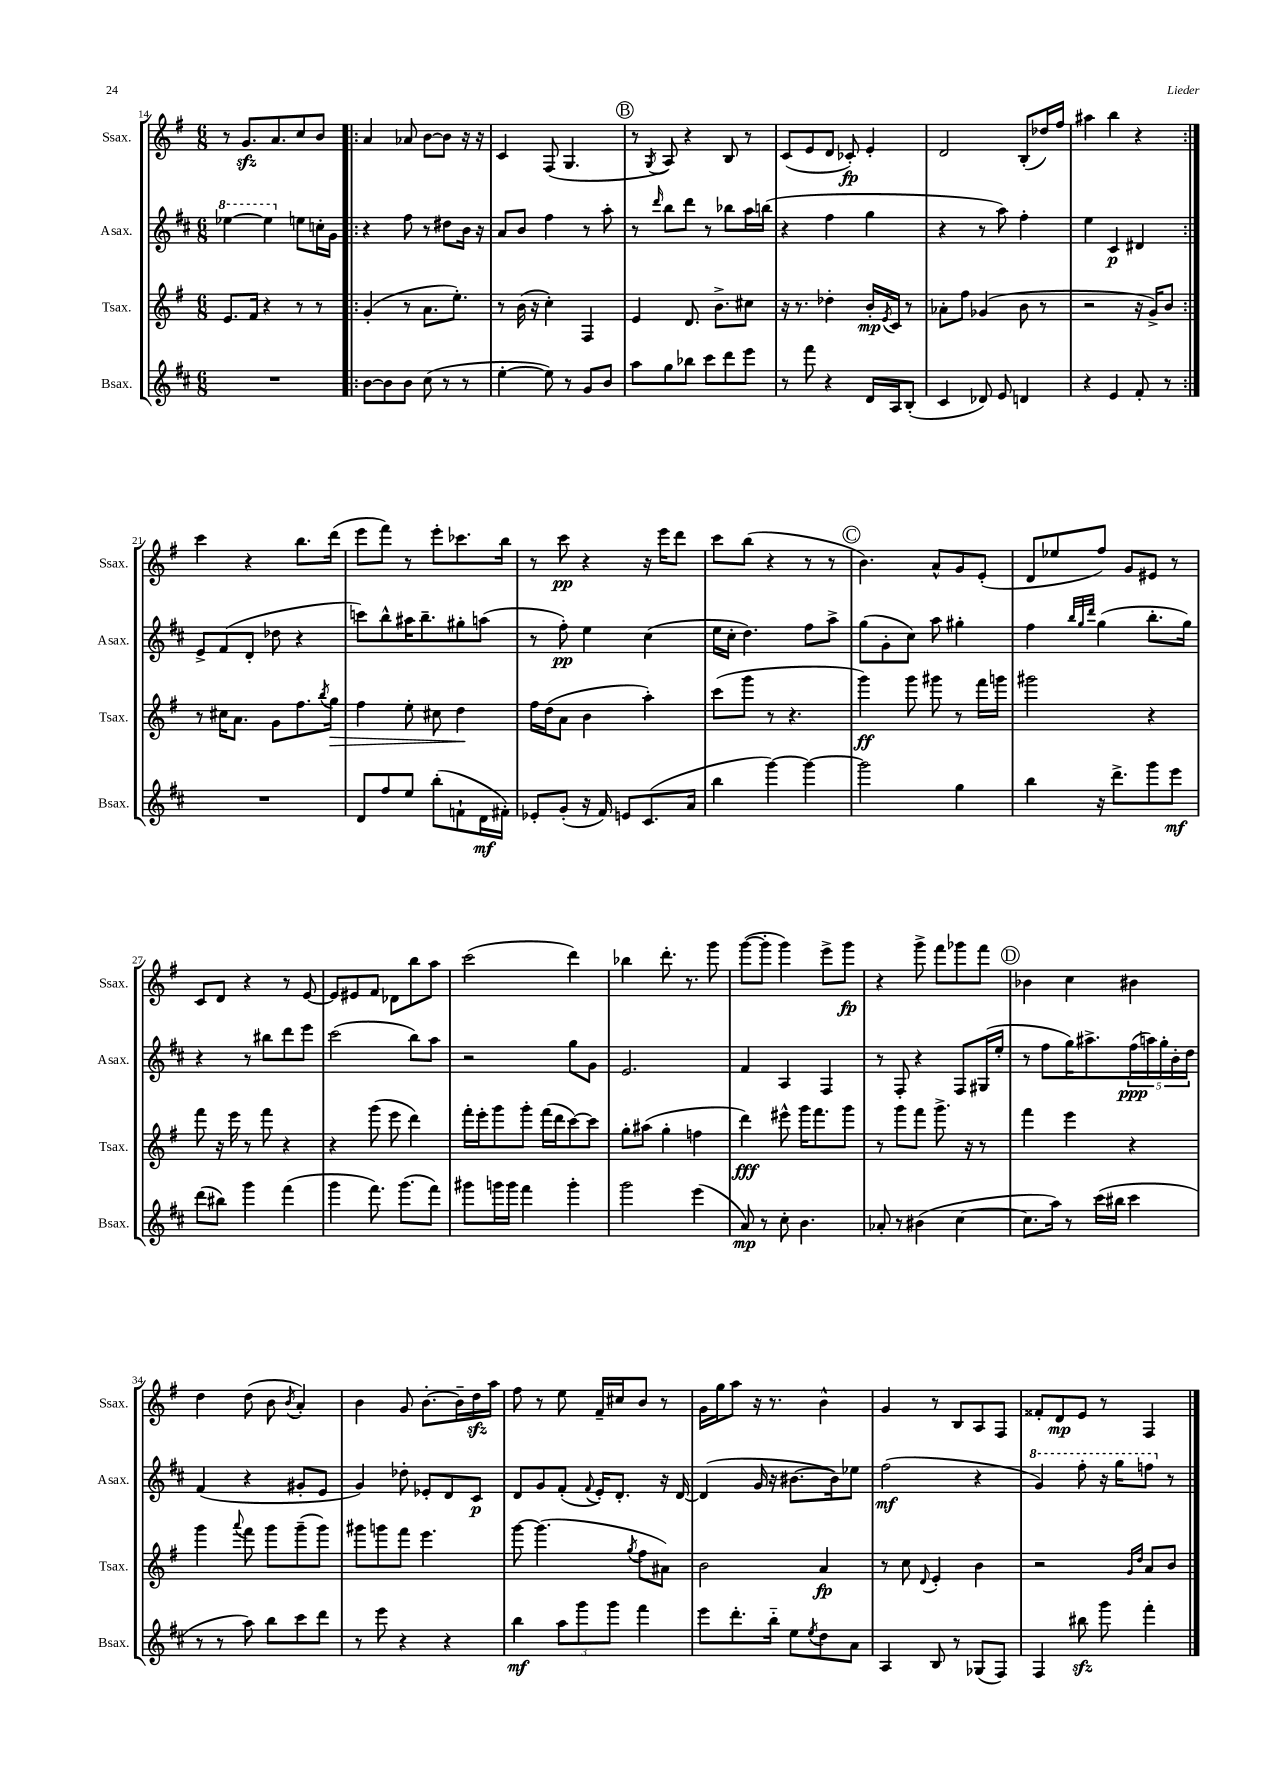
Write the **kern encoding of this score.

**kern	**dynam	**kern	**dynam	**kern	**dynam	**kern	**dynam
*part4	*part4	*part3	*part3	*part2	*part2	*part1	*part1
*staff4	*staff4	*staff3	*staff3	*staff2	*staff2	*staff1	*staff1
*I"Bsax.	*	*I"Tsax.	*	*I"Asax.	*	*I"Ssax.	*
*I'Bsax.	*	*I'Tsax.	*	*I'Asax.	*	*I'Ssax.	*
*clefG2	*	*clefG2	*	*clefG2	*	*clefG2	*
*k[f#c#]	*	*k[f#]	*	*k[f#c#]	*	*k[f#]	*
*M6/8	*	*M6/8	*	*M6/8	*	*M6/8	*
*	*	*	*	*8va	*	*	*
=14	=14	=14	=14	=14	=14	=14	=14
2.r	.	8.e/L	.	[4eee-X\	.	8r	.
.	.	.	.	.	.	8.gzz/L	.
.	.	16f#/Jk	.	.	.	.	.
.	.	4r	.	4eee-\]	.	.	.
.	.	.	.	.	.	8.a/	.
*	*	*	*	*X8va	*	*	*
.	.	8r	.	8een\L	.	8cc/	.
.	.	8r	.	16ccn'\L	.	8b/J	.
.	.	.	.	16g\JJ	.	.	.
=15!|:	=15!|:	=15!|:	=15!|:	=15!|:	=15!|:	=15!|:	=15!|:
[8b\L	.	(4g'/	.	4r	.	4a/	.
8b\]	.	.	.	.	.	.	.
8b\J	.	8r	.	8ff#\	.	8a-X/	.
(8cc#\	.	8.a\L	.	8r	.	[8b\L	.
8r	.	.	.	8dd#X\L	.	8b\J]	.
.	.	8.ee'\J)	.	.	.	.	.
8r	.	.	.	16b\Jk	.	16r	.
.	.	.	.	16r	.	16r	.
=16	=16	=16	=16	=16	=16	=16	=16
[4ee'\	.	8r	.	8a/L	.	4c/	.
.	.	(16b\	.	8b/J	.	.	.
.	.	16r	.	.	.	.	.
8ee\])	.	4cc'\)	.	4ff#\	.	(8F#/	.
8r	.	.	.	.	.	4.G/	.
8g/L	.	4F#/	.	8r	.	.	.
8b/J	.	.	.	8aa'\	.	.	.
!!LO:REH:place=s1:t=B
=17	=17	=17	=17	=17	=17	=17	=17
8aa\L	.	4e/	.	8r	.	8r	.
.	.	.	.	16qqddd/	.	8qG/	.
8gg\	.	.	.	8bb\L	.	8A/)	.
8bb-X\J	.	8.d/	.	8ddd\J	.	4r	.
8ccc#\L	.	.	.	8r	.	.	.
.	.	8.b^\L	.	.	.	.	.
8ddd\	.	.	.	8bb-X\L	.	8B/	.
8eee\J	.	8cc#X\J	.	16aa\L	.	8r	.
.	.	.	.	(16bbn\JJ	.	.	.
=18	=18	=18	=18	=18	=18	=18	=18
8r	.	16r	.	4r	.	(8c/L	.
.	.	8.r	.	.	.	.	.
8fff#\	.	.	.	.	.	8e/	.
4r	.	4dd-X'\	.	4ff#\	.	8d/J	.
.	.	.	.	.	.	8c-X'/)	fp
16d/LL	.	16b'/LL	mp	4gg\	.	4e'/	.
.	.	8qe/	.	.	.	.	.
16A/J	.	16c/JJ	.	.	.	.	.
(8B'/J	.	8r	.	.	.	.	.
=19	=19	=19	=19	=19	=19	=19	=19
4c#/	.	8a-X'\L	.	4r	.	2d/	.
.	.	8ff#\J	.	.	.	.	.
8d-X/)	.	(4g-X/	.	8r	.	.	.
8e/	.	.	.	8aa\)	.	.	.
4dn/	.	8b\	.	4ff#'\	.	(8B'/L	.
.	.	8r	.	.	.	16dd-X/L)	.
.	.	.	.	.	.	16ff#/JJ	.
=20	=20	=20	=20	=20	=20	=20	=20
4r	.	2r	.	4ee\	.	4aa#X\	.
4e/	.	.	.	4c#/	p	4bb\	.
8f#'/	.	16r	.	4d#X/	.	4r	.
.	.	16g^/KL)	.	.	.	.	.
8r	.	8b/J	.	.	.	.	.
!!LO:LB:g=z
=21:|!	=21:|!	=21:|!	=21:|!	=21:|!	=21:|!	=21:|!	=21:|!
2.r	.	8r	.	8e^/L	.	4ccc\	.
.	.	16cc#X\KL	.	(8f#/	.	.	.
.	.	8.a\J	.	.	.	.	.
.	.	.	.	8d'/J	.	4r	.
.	.	8g\L	.	8dd-X\	.	.	.
.	.	8.ff#\	.	4r	.	8.bb\L	.
.	.	8qbb/	.	.	.	.	.
!	!	!	!LO:HP:b	!	!	!	!
.	.	16gg\Jk	>	.	.	(16ddd\Jk	.
=22	=22	=22	=22	=22	=22	=22	=22
8d/L	.	4ff#\	.	8cccn\L)	.	8eee\L	.
8ff#/	.	.	.	8bb^^\	.	8fff#\J)	.
8ee/J	.	8ee'\	.	16aa#X\K	.	8r	.
.	.	.	.	8.bb~\	.	.	.
(8bb'\L	.	8cc#X\	.	.	.	8eee'\L	.
8fn`\	.	4dd\	.	8gg#X'\	.	8.ccc-X\	.
16d\L	mf	.	.	(8aan\J	.	.	.
16f#X'\JJ)	.	.	.	.	.	16bb\Jk	.
.	.	.	]	.	.	.	.
=23	=23	=23	=23	=23	=23	=23	=23
8e-X'/L	.	16ff#\LL	.	8r	.	8r	.
.	.	(16dd\J	.	.	.	.	.
(8g'/J	.	8a\J	.	8ff#'\)	pp	8ccc\	pp
16r	.	4b\	.	4ee\	.	4r	.
16f#/)	.	.	.	.	.	.	.
8en/L	.	.	.	.	.	.	.
(8.c#/	.	4aa'\)	.	(4cc#\	.	16r	.
.	.	.	.	.	.	16eee\KL	.
.	.	.	.	.	.	8ddd\J	.
16a/Jk	.	.	.	.	.	.	.
=24	=24	=24	=24	=24	=24	=24	=24
4bb\	.	(8ccc\L	.	16ee\LL	.	8ccc\L	.
.	.	.	.	16cc#'\JJ	.	.	.
.	.	8ggg\J	.	4.dd\)	.	(8bb\J	.
[4ggg\)	.	8r	.	.	.	4r	.
.	.	4.r	.	.	.	.	.
4ggg\_	.	.	.	8ff#\L	.	8r	.
.	.	.	.	8aa^\J	.	8r	.
!!LO:REH:place=s1:t=C
=25	=25	=25	=25	=25	=25	=25	=25
2ggg\]	.	4ggg\)	ff	(8gg\L	.	4.b\)	.
.	.	.	.	8g'\	.	.	.
.	.	8ggg\	.	8cc#\J)	.	.	.
.	.	8ggg#X\	.	8aa\	.	8a^^/L	.
4gg\	.	8r	.	4gg#X'\	.	8g/	.
.	.	16fff#\LL	.	.	.	(8e'/J	.
.	.	16gggn\JJ	.	.	.	.	.
=26	=26	=26	=26	=26	=26	=26	=26
4bb\	.	2ggg#X\	.	4ff#\	.	8d/L	.
.	.	.	.	.	.	8ee-X/	.
.	.	.	.	32qqbb/LLL	.	.	.
.	.	.	.	32qqgg/	.	.	.
.	.	.	.	32qqddd/JJJ	.	.	.
16r	.	.	.	(4gg\	.	8ff#/J)	.
8.ddd^\L	.	.	.	.	.	.	.
.	.	.	.	.	.	8g/L	.
8ggg\	.	4r	.	8.bb'\L	.	8e#X/J	.
8eee\J	mf	.	.	.	.	8r	.
.	.	.	.	16gg\Jk)	.	.	.
!!LO:LB:g=z
=27	=27	=27	=27	=27	=27	=27	=27
(8ddd\L	.	8fff#\	.	4r	.	8c/L	.
8bb#X\J)	.	16r	.	.	.	8d/J	.
.	.	16eee\	.	.	.	.	.
4ggg\	.	8r	.	8r	.	4r	.
.	.	8fff#\	.	8bb#X\L	.	.	.
(4fff#\	.	4r	.	8ddd\	.	8r	.
.	.	.	.	8eee\J	.	[8e/	.
=28	=28	=28	=28	=28	=28	=28	=28
4ggg\	.	4r	.	(2ccc#\	.	8e/L]	.
.	.	.	.	.	.	8e#X/	.
8.fff#\)	.	(8ggg\	.	.	.	8f#/J	.
.	.	8eee\	.	.	.	8d-X\L	.
(8.ggg\L	.	.	.	.	.	.	.
.	.	4ddd\)	.	8bb\L)	.	8bb\	.
8fff#\J)	.	.	.	8aa\J	.	8aa\J	.
=29	=29	=29	=29	=29	=29	=29	=29
8ggg#X\L	.	16fff#'\LL	.	2r	.	(2ccc\	.
.	.	16eee'\J	.	.	.	.	.
16gggn\L	.	8ggg\	.	.	.	.	.
16ggg\JJ	.	.	.	.	.	.	.
4fff#\	.	8ggg'\J	.	.	.	.	.
.	.	(16fff#\LL	.	.	.	.	.
.	.	16ddd\J	.	.	.	.	.
4ggg'\	.	[8ccc\)	.	8gg\L	.	4ddd\)	.
.	.	8ccc\J]	.	8g\J	.	.	.
=30	=30	=30	=30	=30	=30	=30	=30
2ggg\	.	8gg'\L	.	2.e/	.	4bb-X\	.
.	.	(8aa#X\J	.	.	.	.	.
.	.	4gg'\	.	.	.	8.ddd'\	.
.	.	.	.	.	.	8.r	.
(4eee\	.	4ffn\	.	.	.	.	.
.	.	.	.	.	.	8ggg\	.
=31	=31	=31	=31	=31	=31	=31	=31
8a/)	mp	4ddd\)	fff	4f#/	.	([8ggg\L	.
8r	.	.	.	.	.	8ggg'\J]	.
8cc#'\	.	8eee#X^^\	.	4A/	.	4ggg\)	.
4.b\	.	16ggg\KL	.	.	.	.	.
.	.	8.fff#\	.	.	.	.	.
.	.	.	.	4F#/	.	8eee^\L	.
.	.	8ggg\J	.	.	.	8ggg\J	fp
=32	=32	=32	=32	=32	=32	=32	=32
8a-X'/	.	8r	.	8r	.	4r	.
8r	.	8ggg\L	.	8F#'/	.	.	.
(4b#X\	.	8fff#\J	.	4r	.	8ggg^\	.
.	.	8.ggg^\	.	.	.	8fff#\L	.
[4cc#\	.	.	.	8F#/L	.	8ggg-X\	.
.	.	16r	.	.	.	.	.
.	.	8r	.	(16G#X/L	.	8fff#\J	.
.	.	.	.	16ee'/JJ	.	.	.
!!LO:REH:place=s1:t=D
=33	=33	=33	=33	=33	=33	=33	=33
8.cc#\L]	.	4fff#\	.	8r	.	4b-X\	.
.	.	.	.	8ff#\L	.	.	.
16aa\Jk)	.	.	.	.	.	.	.
8r	.	4eee\	.	16gg\K)	.	4cc\	.
.	.	.	.	8.aa#X^\	.	.	.
(16ccc#\LL	.	.	.	.	.	.	.
16bb#X\JJ	.	.	.	.	.	.	.
4ccc#\	.	4r	.	(20ff#\L	ppp	4b#X\	.
.	.	.	.	20aan\)	.	.	.
.	.	.	.	20gg'\	.	.	.
.	.	.	.	20b'\	.	.	.
.	.	.	.	20dd\JJ	.	.	.
!!LO:LB:g=z
=34	=34	=34	=34	=34	=34	=34	=34
8r	.	4ggg\	.	(4f#/	.	4dd\	.
8r	.	.	.	.	.	.	.
.	.	8qqaaa/	.	.	.	.	.
8aa\)	.	8fff#\	.	4r	.	(8dd\	.
8bb\L	.	8ggg\L	.	.	.	8b\	.
.	.	.	.	.	.	8qb/	.
8ccc#\	.	(8ggg~\	.	8g#X'/L	.	4a'/)	.
8ddd\J	.	8ggg\J)	.	8e/J	.	.	.
=35	=35	=35	=35	=35	=35	=35	=35
8r	.	8ggg#X\L	.	4g/)	.	4b\	.
8eee\	.	8gggn\	.	.	.	.	.
4r	.	8fff#\J	.	8dd-X'\	.	8g/	.
.	.	4.eee\	.	8e-X'/L	.	[8.b'\L	.
4r	.	.	.	8d/	.	.	.
.	.	.	.	.	.	16b~\L]	.
.	.	.	.	8c#/J	p	16ddzz\	.
.	.	.	.	.	.	16aa\JJ	.
=36	=36	=36	=36	=36	=36	=36	=36
4bb\	mf	[8ggg\	.	8d/L	.	8ff#\	.
.	.	(4.ggg\]	.	8g/	.	8r	.
12aa\L	.	.	.	(8f#'/J	.	8ee\	.
12ggg\	.	.	.	.	.	.	.
.	.	.	.	8qqf#/	.	.	.
.	.	.	.	16e'/KL)	.	16f#~/LL	.
12ggg\J	.	.	.	.	.	.	.
.	.	.	.	8.d'/J	.	16cc#X/J	.
.	.	8qgg/	.	.	.	.	.
4fff#\	.	8ff#\L	.	.	.	8b/J	.
.	.	8a#X\J)	.	16r	.	8r	.
.	.	.	.	[16d/	.	.	.
=37	=37	=37	=37	=37	=37	=37	=37
8eee\L	.	2b\	.	(4d/]	.	16g\LL	.
.	.	.	.	.	.	16gg\J	.
8.ddd'\	.	.	.	.	.	8aa\J	.
.	.	.	.	16g/	.	16r	.
16bb\Jk	.	.	.	16r	.	8.r	.
8ee\L	.	.	.	[8.b#X\L	.	.	.
8qee/	.	.	.	.	.	.	.
8dd\	.	4a/	fp	.	.	4b^^\	.
.	.	.	.	16b#\k])	.	.	.
8a\J	.	.	.	8ee-X\J	.	.	.
=38	=38	=38	=38	=38	=38	=38	=38
4A/	.	8r	.	(2ff#\	mf	4g/	.
.	.	8cc\	.	.	.	.	.
.	.	8qqd/	.	.	.	.	.
8B/	.	4e'/	.	.	.	8r	.
8r	.	.	.	.	.	8B/L	.
(8G-X/L	.	4b\	.	4r	.	8A/	.
8F#/J)	.	.	.	.	.	8F#/J	.
=39	=39	=39	=39	=39	=39	=39	=39
*	*	*	*	*8va	*	*	*
4F#/	.	2r	.	4gg/)	.	8f##X'/L	.
.	.	.	.	.	.	8d/	mp
8bb#Xzz\	.	.	.	8fff#'\	.	8e/J	.
8ggg\	.	.	.	16r	.	8r	.
.	.	.	.	16ggg\KL	.	.	.
.	.	16qqg/LL	.	.	.	.	.
.	.	16qqdd/JJ	.	.	.	.	.
4fff#'\	.	8a/L	.	8fffn\J	.	4F#/	.
*	*	*	*	*X8va	*	*	*
.	.	8b/J	.	8r	.	.	.
==	==	==	==	==	==	==	==
*-	*-	*-	*-	*-	*-	*-	*-
